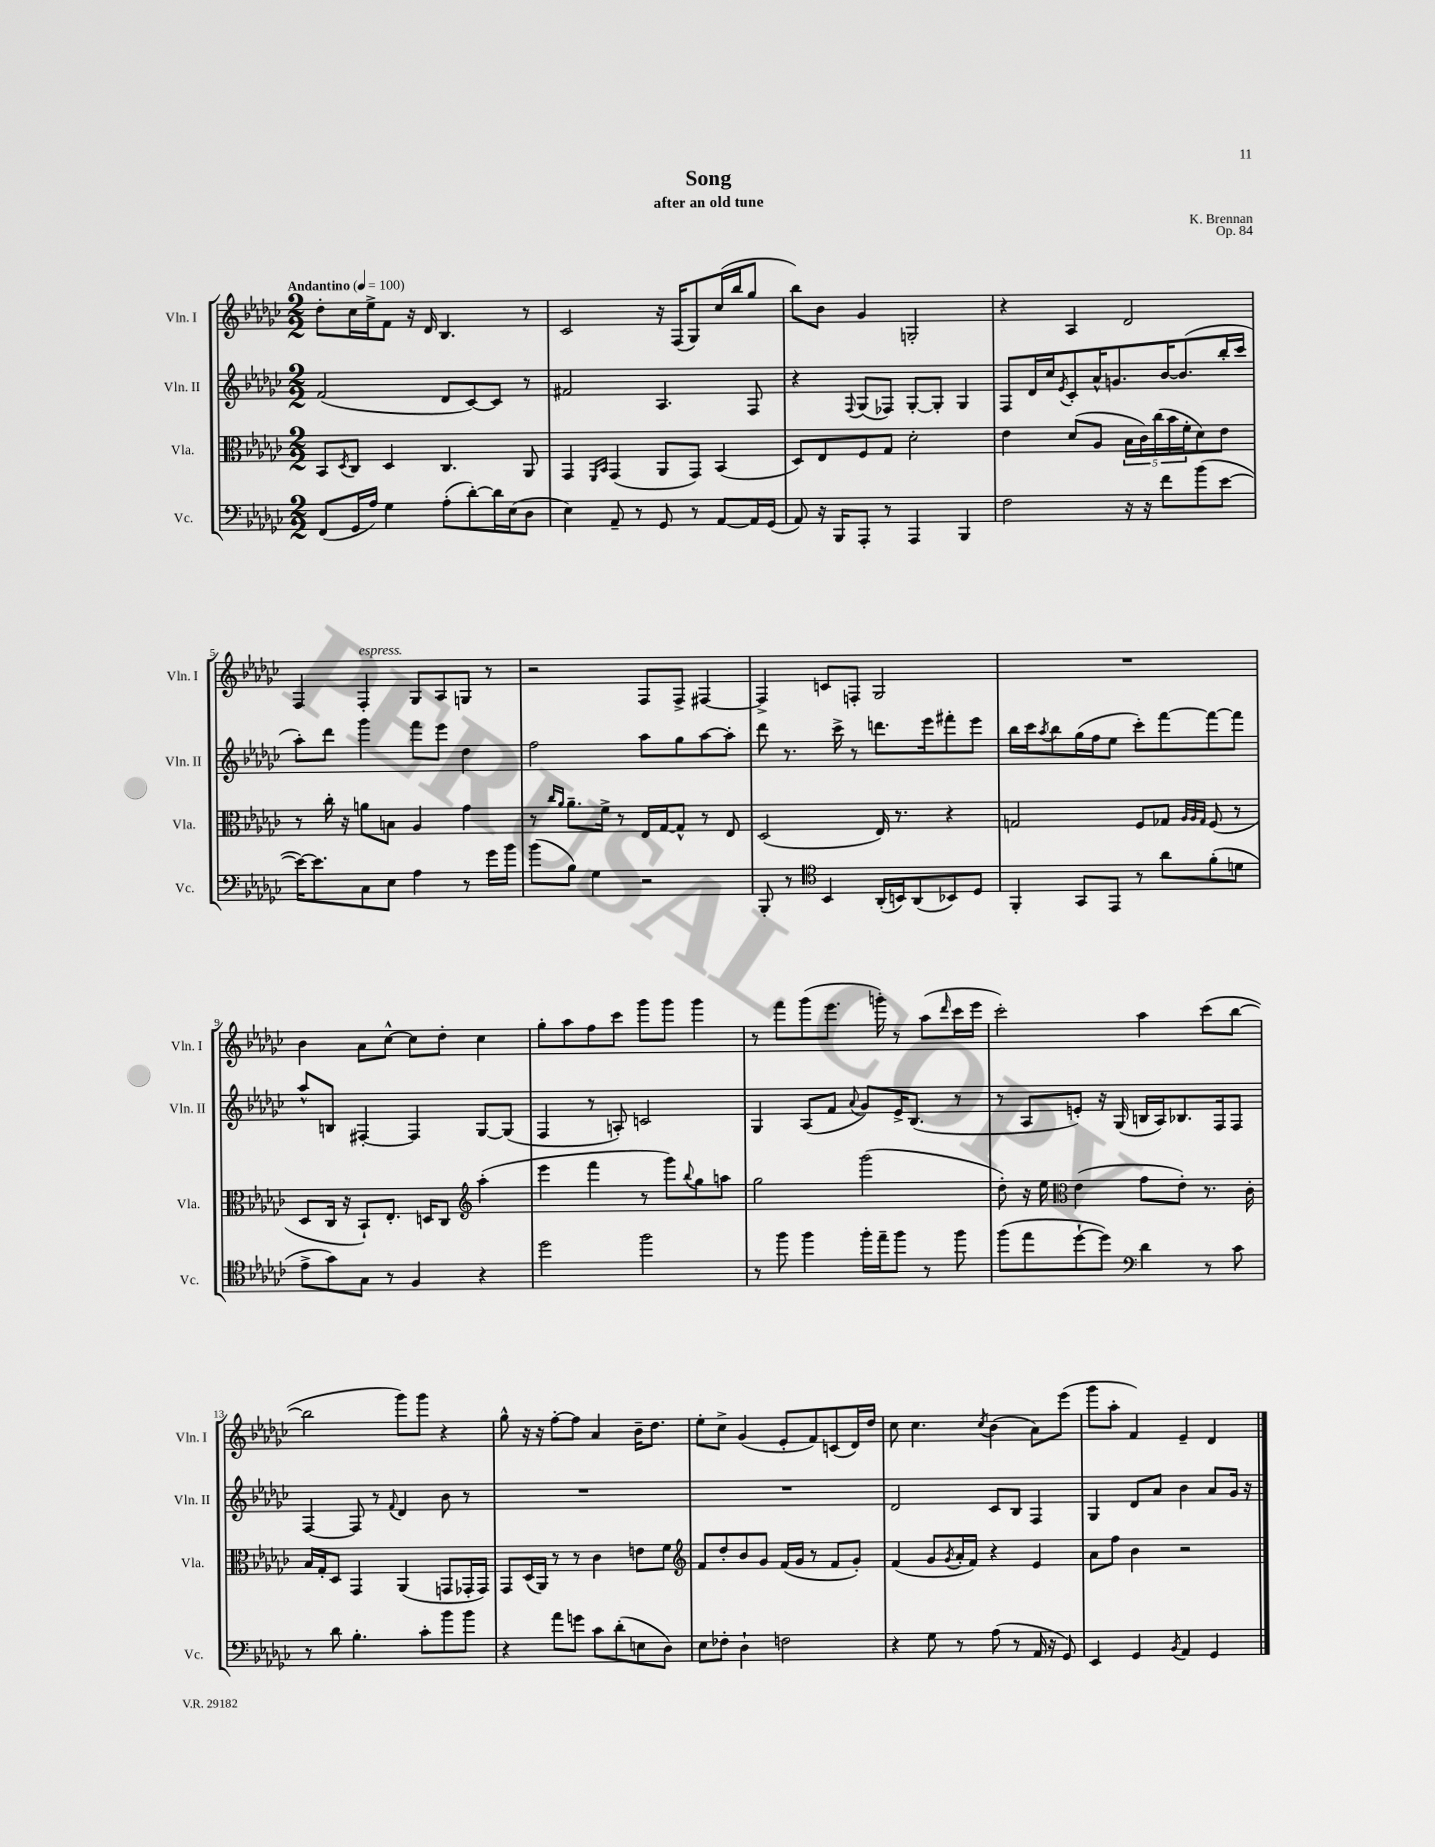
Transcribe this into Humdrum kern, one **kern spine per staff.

**kern	**kern	**kern	**kern
*part4	*part3	*part2	*part1
*staff4	*staff3	*staff2	*staff1
*I"Vc.	*I"Vla.	*I"Vln. II	*I"Vln. I
*I'Vc.	*I'Vla.	*I'Vln. II	*I'Vln. I
*clefF4	*clefC3	*clefG2	*clefG2
*k[b-e-a-d-g-c-]	*k[b-e-a-d-g-c-]	*k[b-e-a-d-g-c-]	*k[b-e-a-d-g-c-]
*M2/2	*M2/2	*M2/2	*M2/2
*MM100	*MM100	*MM100	*MM100
=1	=1	=1	=1
!	!	!	!LO:TX:a:B:t=Andantino
(8FF/L	8BB-/L	(2f/	8dd-'\L
.	8qD-/	.	.
16GG-/L	8C-/J	.	16cc-\L
16A-/JJ)	.	.	16ee-^\J
4G-\	4D-/	.	8f\J
.	.	.	16r
.	.	.	16d-/
(8A-'\L	4.C-/	8d-/L	4.B-/
[8d-'\)	.	[8c-/)	.
16d-\L]	.	8c-/J]	.
(16E-\J	.	.	.
8D-\J	8AA-/	8r	8r
=2	=2	=2	=2
4E-\)	4GG-/	2f#X/	2c-/
.	16qqFF/LL	.	.
.	16qqBB-/JJ	.	.
8AA-~/	(4GG-/	.	.
8r	.	.	.
8GG-/	8AA-/L	4.A-/	16r
.	.	.	(16F/KL
8r	8GG-/J)	.	8G-/)
[8AA-/L	(4BB-/	.	(16cc-/L
.	.	.	16bb-/J
16AA-/L]	.	8F/	8gg-/J
(16GG-/JJ	.	.	.
=3	=3	=3	=3
8AA-/)	8D-/L)	4r	8bb-\L)
16r	8E-/	.	8b-\J
16BBB-/KL	.	.	.
.	.	8qqF/	.
8AAA-'/J	8F/	(8G-/L	4g-/
8r	8G-/J	8F-X/J)	.
4AAA-/	2d-'\	[8G-'/L	2Gn'/
.	.	8G-'/J]	.
4BBB-/	.	4G-/	.
=4	=4	=4	=4
2F\	4e-\	8F/L	4r
.	.	16d-/L	.
.	.	16cc-/J	.
.	.	8qe-/	.
.	(8d-/L	8c-'/	4A-/
.	8A-/J	16a-^^/K	.
.	.	8.gn/	.
16r	20B-\LL	.	2d-/
.	20c-\)	.	.
16r	.	.	.
.	(20cc-\	.	.
8f\L	.	[16b-/K	.
.	20b-\	.	.
.	.	(8.b-/]	.
.	20f'\J	.	.
(8b-\	8d-\)	.	.
[8e-\J	8e-\J	16bb-'/L	.
.	.	16ccc-/JJ	.
!!LO:LB:g=z
=5	=5	=5	=5
16e-\KL_)	8r	8aa-'\L)	4F/
8.e-\]	.	.	.
.	16cc-'\	8ddd-\J	.
.	16r	.	.
!	!	!	!LO:TX:a:i:t=espress.
8C-\	8an\L	4ggg-\	4F'/
8E-\J	8Bn\J	.	.
4A-\	4A-/	8fff\L	8G-/L
.	.	8eee-\J	8A-/
8r	4g-\	4dd-\	8Gn/J
16g-\LL	.	.	8r
16b-\JJ	.	.	.
=6	=6	=6	=6
(8b-\L	8r	2ff\	2r
.	16qqcc-/LL	.	.
.	16qqa-/JJ	.	.
8B-\J)	8.a-~\L	.	.
4G-\	.	.	.
.	16f^\Jk	.	.
.	8r	.	.
2r	16E-/LL	8aa-\L	8F/L
.	[16G-/J	.	.
.	8G-^^/J]	8gg-\	8F^/J
.	8r	[8aa-\	[4F#X/
.	8E-/	8aa-'\J]	.
=7	=7	=7	=7
8BBB-'/	(2D-/	8ddd-\	4F#^/]
8r	.	8.r	.
*clefC4	*	*	*
4BB-/	.	.	8cn/L
.	.	16ccc-^\	.
.	.	8r	8Fn'/J
(16AA-'/LL	16E-/)	8.dddn\L	2G-/
16BBn/J)	8.r	.	.
(8AA-/	.	.	.
.	.	16eee-\k	.
8BB-X/)	4r	8fff#X'\	.
8D-/J	.	8eee-\J	.
=8	=8	=8	=8
4FF'/	2Gn/	16bb-\LL	1r
.	.	16ccc-\J	.
.	.	8qaa-/	.
.	.	8bb-\	.
8GG-/L	.	(16gg-\L	.
.	.	16ff\J	.
8EE-/J	.	8ee-\J	.
8r	8F/L	8ccc-'\L)	.
8a-\L	8G-X/J	[8fff\	.
.	32qqA-/LLL	.	.
.	32qqA-/	.	.
.	32qqG-/JJJ	.	.
(8f'\	(8F/	8fff\_	.
8dn\J	8r	8fff\J]	.
!!LO:LB:g=z
=9	=9	=9	=9
8e-^\L	8D-/L	8aa-^^/L	4b-\
8g-\)	16C-/Jk	8Bn/J	.
.	16r	.	.
8G-\J	8BB-`/L)	[4F#X'/	8a-\L
8r	8.E-'/J	.	[8cc-^^\J
4F/	.	4F#/]	8cc-\L]
.	16Dn/KL	.	.
.	8C-/J	.	8dd-'\J
*	*clefG2	*	*
4r	(4aa-'\	[8G-/L	4cc-\
.	.	(8G-/J]	.
=10	=10	=10	=10
2dd-\	4eee-\	4F/	8gg-'\L
.	.	.	8aa-\
.	4fff\	8r	8ff\
.	.	8An'/)	8ccc-\J
2ff\	8r	2cn/	8ggg-\L
.	8ggg-\L)	.	8ggg-\J
.	8qqbb-/	.	.
.	8gg-\	.	4ggg-\
.	8aan\J	.	.
=11	=11	=11	=11
8r	2gg-\	4G-/	8r
8ff\	.	.	8fff\L
4ff\	.	(8A-/L	(8ggg-\
.	.	8f/J	8.eee-\J
.	.	8qqa-/	.
16ff'\LL	(2ggg-\	8g-/L)	.
16ee-~\J	.	.	16gggn'\)
8ff\J	.	16e-^/K	8r
.	.	(8.B-/J	.
8r	.	.	(8aa-\L
.	.	.	16qqddd-/
8ff\	.	8r	16ccc-\L
.	.	.	16eee-\JJ
=12	=12	=12	=12
(8ff\L	8dd-'\)	8r	2ccc-'\)
8ee-\	16r	8A-/L	.
.	16ee-\	.	.
*	*clefC3	*	*
[8dd-`\	(4e-\	8en'/J)	.
8dd-\J])	.	16r	.
.	.	(16G-/	.
*clefF4	*	*	*
4d-\	8g-\L	16Bn/LL	4aa-\
.	.	16A-/J)	.
.	8e-'\J)	8.B-X/	.
8r	8.r	.	(8ccc-\L
.	.	16F/k	.
8c-\	.	8F/J	[8bb-\J
.	16c-'\	.	.
!!LO:LB:g=z
=13	=13	=13	=13
8r	16B-/LL	[4F/	2bb-\]
.	16G-'/J	.	.
8d-\	8D-/J	.	.
4.B-'\	4GG-/	8F/]	.
.	.	8r	.
.	.	8qqf/	.
.	(4AA-/	4d-/	8ggg-\L)
8c-'\L	.	.	8ggg-\J
8b-\	8GGn/L	8b-\	4r
8b-\J	16GG-X'/L	8r	.
.	16GG-/JJ)	.	.
=14	=14	=14	=14
4r	8GG-/L	1r	8gg-^^\
.	(16D-/L	.	16r
.	16AA-/JJ)	.	16r
8a-\L	8r	.	[8ff'\L
8gn\J	8r	.	8ff\J]
8c-\L	4c-\	.	4a-/
(8d-'\	.	.	.
8En\	8en\L	.	16b-~\KL
.	.	.	8.dd-\J
8D-\J)	8f\J	.	.
=15	=15	=15	=15
*	*clefG2	*	*
8E-\L	8f/L	1r	8ee-'\L
8F-X'\J	8dd-'/	.	8cc-^\J
4D-`\	8b-/	.	(4g-/
.	8g-/J	.	.
2Fn\	(16f/LL	.	8e-'/L
.	16g-/JJ	.	.
.	8r	.	8f/)
.	8f/L	.	(8cn/
.	8g-'/J)	.	16d-/L)
.	.	.	16dd-/JJ
=16	=16	=16	=16
4r	(4f/	2d-/	8cc-\
.	.	.	4.cc-\
8G-\	8g-/L	.	.
.	8qg-/	.	.
8r	16a-'/L	.	.
.	16f/JJ)	.	.
.	.	.	8qcc-/
(8A-\	4r	8c-/L	(4b-\
8r	.	8B-/J	.
16AA-/	4e-/	4F/	8a-\L)
16r	.	.	.
8GG-/)	.	.	(8eee-\J
=17	=17	=17	=17
4EE-/	8a-\L	4G-/	8ggg-\L
.	8ff\J	.	8aa-'\J
4GG-/	4b-\	8d-/L	4f/)
.	.	8a-/J	.
8qBB-/	.	.	.
4AA-/	2r	4b-\	4e-~/
4GG-/	.	8a-/L	4d-/
.	.	16g-/Jk	.
.	.	16r	.
==	==	==	==
*-	*-	*-	*-
